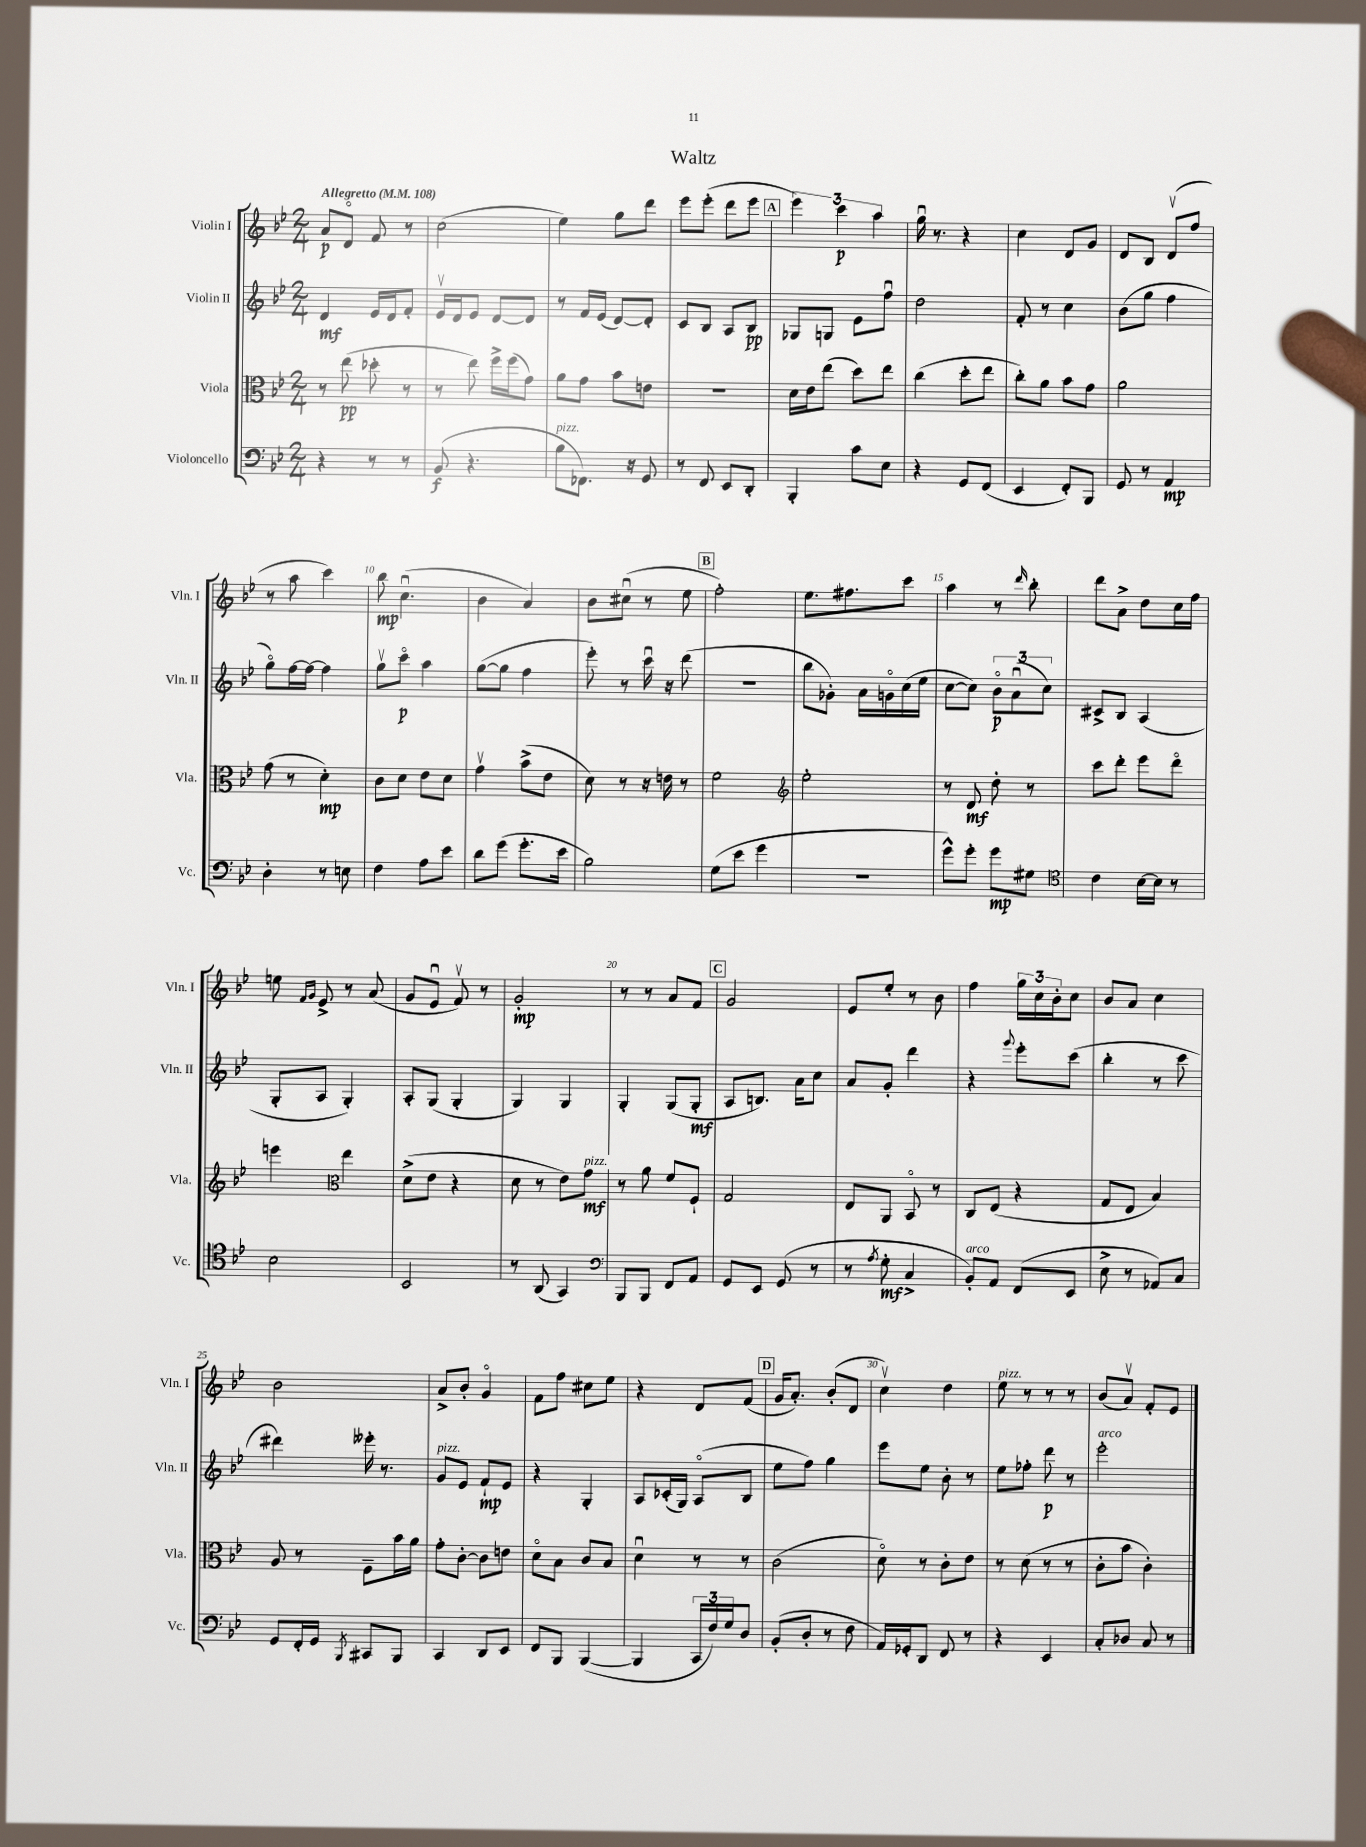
\header { title = "Waltz" }
<<
\new StaffGroup <<
\new Staff = "s0" \with { instrumentName = "Violin I" shortInstrumentName = "Vln. I" } {
    \clef treble \key bes \major \numericTimeSignature \time 2/4 \tempo "Allegretto" 4 = 108
    a'8\p d'8\flageolet f'8 r8 |
    c''2( |
    ees''4) g''8 d'''8 |
    ees'''8 ees'''8-.( d'''8 ees'''8 |
    \mark \markup { \box "A" } \tuplet 3/2 { ees'''4) c'''4\p a''4 } |
    g''16\downbow r8. r4 |
    c''4 d'8 g'8 |
    d'8 bes8 d'8\upbow( f''8 |
    r8 a''8 c'''4) |
    bes''8\mp c''4.\downbow( |
    bes'4 a'4) |
    bes'8 cis''8\downbow( r8 ees''8 |
    \mark \markup { \box "B" } f''2-.) |
    ees''8. fis''8. c'''8 |
    a''4 r8 \grace { d'''16 } bes''8-. |
    d'''8 a'8-> d''8 c''16 f''16 |
    e''8 \grace { f'16 g'16 } ees'8-> r8 a'8( |
    g'8 ees'8\downbow f'8\upbow) r8 |
    g'2-.\mp |
    r8 r8 a'8 f'8 |
    \mark \markup { \box "C" } g'2 |
    ees'8 ees''8-. r8 bes'8 |
    f''4 \tuplet 3/2 { g''16 c''16 bes'16-. } c''8 |
    bes'8 a'8 c''4 |
    bes'2 |
    a'8-> bes'8-. g'4\flageolet |
    f'8 f''8 cis''8 ees''8 |
    r4 d'8 f'8( |
    \mark \markup { \box "D" } g'16 a'8.-.) bes'8-.( d'8 |
    c''4\upbow) d''4 |
    ees''8^\markup { \italic "pizz." } r8 r8 r8 |
    bes'8( a'8\upbow) f'8-. ees'8 \bar "|." |
}
\new Staff = "s1" \with { instrumentName = "Violin II" shortInstrumentName = "Vln. II" } {
    \clef treble \key bes \major \numericTimeSignature \time 2/4
    d'4\mf ees'16 d'16 f'8-. |
    ees'16\upbow d'16 ees'8 d'8~ d'8 |
    r8 f'16 ees'16( d'8~) d'8-. |
    c'8 bes8 a8 bes8\pp |
    \mark \markup { \box "A" } ges8 g8 ees'8 f''8\downbow |
    d''2 |
    f'8-. r8 c''4 |
    bes'8( g''8 f''4 |
    g''8\flageolet) f''16~ f''16~ f''4 |
    g''8\upbow c'''8\flageolet\p a''4 |
    g''8~( g''8 f''4 |
    ees'''8-.) r8 c'''16\downbow r16 d'''8( |
    \mark \markup { \box "B" } R2 |
    bes''8 ges'8-.) a'16 g'16\flageolet c''16( ees''16 |
    c''8~ c''8) \tuplet 3/2 { bes'8\flageolet\p a'8\downbow( c''8) } |
    cis'8-> bes8 a4( |
    g8-. a8 g4-.) |
    a8-. g8( g4-. |
    g4) g4 |
    g4-. g8( g8-.\mf |
    \mark \markup { \box "C" } a8 b8.) a'16 c''8 |
    a'8 g'8-. d'''4 |
    r4 \appoggiatura { g'''8 } ees'''8-. c'''8( |
    bes''4-. r8 c'''8 |
    dis'''4) eeses'''16-. r8. |
    g'8^\markup { \italic "pizz." } ees'8 f'8-!\mp ees'8 |
    r4 g4-. |
    a8 ces'16-.( g16) a8\flageolet( bes8 |
    \mark \markup { \box "D" } ees''8 f''8) g''4 |
    ees'''8 ees''8 bes'8-. r8 |
    ees''8 fes''8-. d'''8\p r8 |
    ees'''2-.^\markup { \italic "arco" } \bar "|." |
}
\new Staff = "s2" \with { instrumentName = "Viola" shortInstrumentName = "Vla." } {
    \clef alto \key bes \major \numericTimeSignature \time 2/4
    r8 ees''8\pp( des''8-. r8 |
    r8 ees''8) f''16-> f''16( g'8) |
    a'8 g'8 bes'8 e'8 |
    R2 |
    \mark \markup { \box "A" } d'16 ees'16 ees''8( d''8) ees''8 |
    c''4( d''8-. ees''8 |
    c''8-.) a'8 bes'8 g'8 |
    a'2 |
    g'8( r8 d'4-.\mp) |
    c'8 d'8 ees'8 d'8 |
    g'4\upbow bes'8->( ees'8 |
    d'8) r8 r16 e'16 r8 |
    \mark \markup { \box "B" } f'2 |
    \clef treble ees''2-. |
    r8 d'8\mf d''8-. r8 |
    c'''8 d'''8-. ees'''8 d'''8\flageolet |
    e'''4 \clef alto ees''4 |
    d'8->( ees'8 r4 |
    d'8 r8 ees'8) g'8\mf^\markup { \italic "pizz." } |
    r8 a'8 f'8 f8-! |
    \mark \markup { \box "C" } g2 |
    ees8 a,8 bes,8\flageolet r8 |
    c8 ees8( r4 |
    g8 ees8 bes4) |
    a8 r8 f8-- bes'16 a'16 |
    g'8-. c'8~-. c'8 e'8 |
    d'8\flageolet bes8 c'8 bes8 |
    d'4\downbow r8 r8 |
    \mark \markup { \box "D" } c'2( |
    d'8\flageolet) r8 c'8-. ees'8 |
    r8 d'8( r8 r8 |
    c'8-. bes'8 c'4-.) \bar "|." |
}
\new Staff = "s3" \with { instrumentName = "Violoncello" shortInstrumentName = "Vc." } {
    \clef bass \key bes \major \numericTimeSignature \time 2/4
    r4 r8 r8 |
    bes,8\f( r4. |
    bes8^\markup { \italic "pizz." } fes,8.) r16 g,8 |
    r8 f,8 ees,8 d,8-. |
    \mark \markup { \box "A" } bes,,4-. c'8 ees8 |
    r4 g,8 f,8( |
    ees,4 f,8-.) bes,,8 |
    g,8 r8 a,4\mp |
    d4-. r8 e8 |
    f4 a8 ees'8 |
    d'8 g'8( g'8.-. ees'16 |
    bes2) |
    \mark \markup { \box "B" } g8( ees'8 g'4 |
    R2 |
    g'8-^) g'8-. g'8\mp gis8 |
    \clef tenor c'4 bes16~ bes16 r8 |
    bes2 |
    bes,2 |
    r8 a,8( g,4) |
    \clef bass bes,,8 bes,,8 f,8 a,8 |
    \mark \markup { \box "C" } g,8 ees,8 g,8( r8 |
    r8 \acciaccatura { a8 } g8-.\mf c4-> |
    bes,8-.^\markup { \italic "arco" }) a,8 f,8( ees,8 |
    ees8-> r8 aes,8) c8 |
    g,8 f,16-. g,16 \acciaccatura { bes,,8 } cis,8 bes,,8 |
    c,4 d,8 ees,8 |
    f,8 bes,,8 bes,,4~( |
    bes,,4 \tuplet 3/2 { c,16 f16) g16 } d8 |
    \mark \markup { \box "D" } bes,8-.( d8-. r8 f8 |
    a,16) ges,16-. d,8 f,8 r8 |
    r4 ees,4 |
    c8-. des8 c8 r8 \bar "|." |
}
>>
>>
\layout { \context { \Score \override BarNumber.break-visibility = ##(#f #t #t) barNumberVisibility = #(every-nth-bar-number-visible 5) } }
